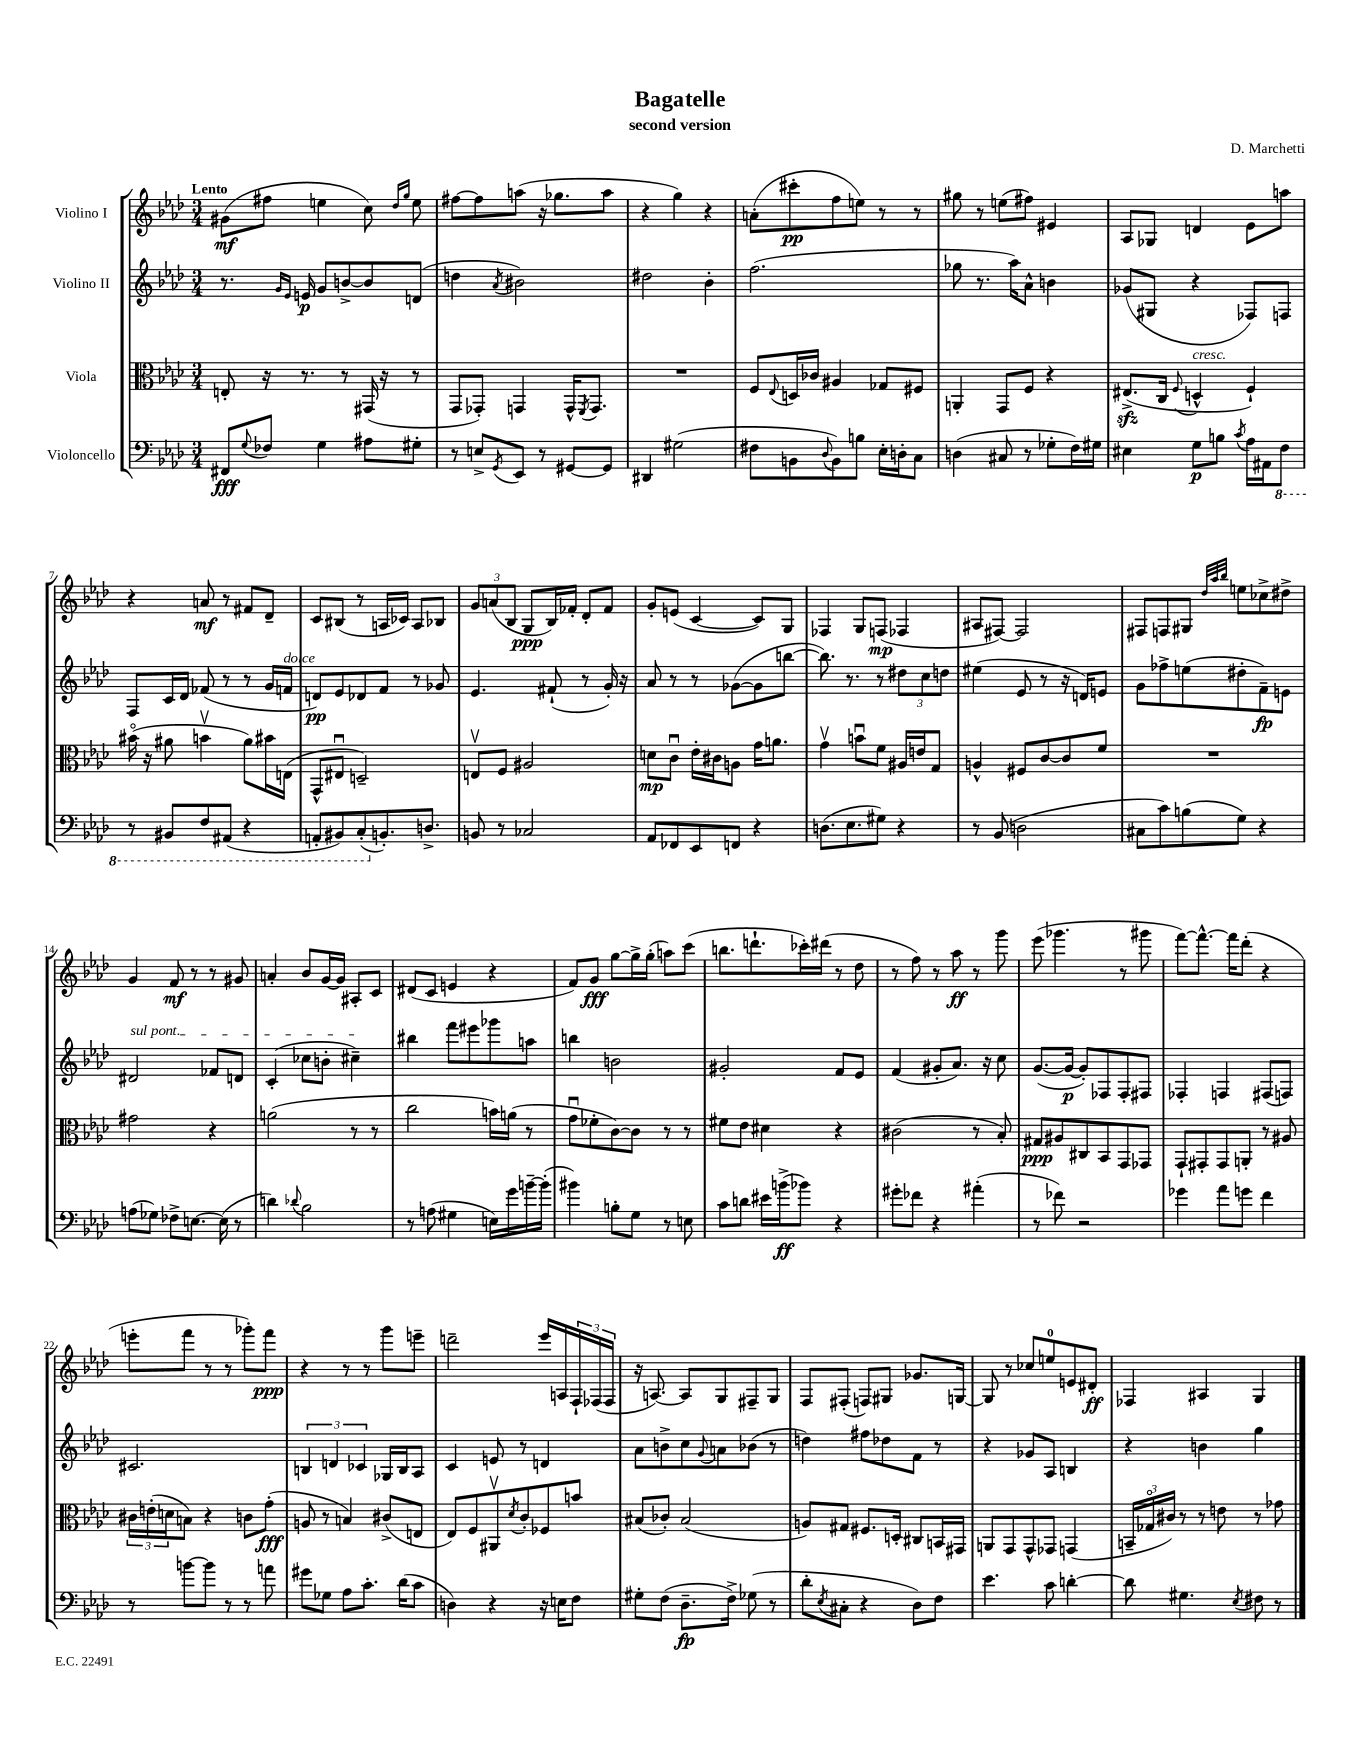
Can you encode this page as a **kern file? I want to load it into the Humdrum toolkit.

**kern	**dynam	**kern	**dynam	**kern	**dynam	**kern	**dynam
*part4	*part4	*part3	*part3	*part2	*part2	*part1	*part1
*staff4	*staff4	*staff3	*staff3	*staff2	*staff2	*staff1	*staff1
*I"Violoncello	*	*I"Viola	*	*I"Violino II	*	*I"Violino I	*
*clefF4	*	*clefC3	*	*clefG2	*	*clefG2	*
*k[b-e-a-d-]	*	*k[b-e-a-d-]	*	*k[b-e-a-d-]	*	*k[b-e-a-d-]	*
*M3/4	*	*M3/4	*	*M3/4	*	*M3/4	*
=1	=1	=1	=1	=1	=1	=1	=1
!	!	!	!	!	!	!LO:TX:a:B:t=Lento	!
8FF#X/L	fff	8En'/	.	8.r	.	(8g#X\L	mf
8qqG/	.	.	.	.	.	.	.
8F-X/J	.	16r	.	.	.	8ff#X\J	.
.	.	.	.	16qqg/LL	.	.	.
.	.	.	.	16qqe-/JJ	.	.	.
.	.	8.r	.	16en/	p	.	.
4G\	.	.	.	8g/L	.	4een\	.
.	.	8r	.	[8bn^/	.	.	.
8A#X\L	.	(16GG#X/	.	8b/]	.	8cc\)	.
.	.	16r	.	.	.	.	.
.	.	.	.	.	.	16qqdd-/LL	.
.	.	.	.	.	.	16qqgg/JJ	.
8G#X'\J	.	8r	.	(8dn/J	.	8ee\	.
=2	=2	=2	=2	=2	=2	=2	=2
8r	.	8GG/L	.	4ddn\	.	[8ff#X\L	.
8En^/L	.	8GG-X'/J)	.	.	.	8ff#\]	.
8qGG/	.	.	.	8qa-/	.	.	.
8EE-/J	.	4GGn/	.	2b#X\)	.	(8aan\J	.
8r	.	.	.	.	.	16r	.
.	.	.	.	.	.	8.gg-X\L	.
[8GG#X/L	.	16GG^^/KL	.	.	.	.	.
.	.	8qFF/	.	.	.	.	.
.	.	8.GG/J	.	.	.	.	.
8GG#/J]	.	.	.	.	.	8aa\J	.
=3	=3	=3	=3	=3	=3	=3	=3
4DD#X/	.	2.r	.	2dd#X\	.	4r	.
(2G#X\	.	.	.	.	.	4gg\)	.
.	.	.	.	4b-'\	.	4r	.
=4	=4	=4	=4	=4	=4	=4	=4
8F#X\L	.	8F/L	.	(2.ff\	.	(8an'\L	.
.	.	8qqE-/	.	.	.	.	.
8BBn\	.	16Dn/L	.	.	.	8ccc#X'\	pp
.	.	16c-X/JJ	.	.	.	.	.
8qqD-/	.	.	.	.	.	.	.
8BB\)	.	4A#X/	.	.	.	8ff\	.
8Bn\J	.	.	.	.	.	8een\J)	.
16E-'\LL	.	8G-X/L	.	.	.	8r	.
16Dn'\J	.	.	.	.	.	.	.
8C\J	.	8F#X/J	.	.	.	8r	.
=5	=5	=5	=5	=5	=5	=5	=5
(4Dn\	.	4AAn'/	.	8gg-X\	.	8gg#X\	.
.	.	.	.	8.r	.	8r	.
8C#X/	.	8GG/L	.	.	.	(8een\L	.
.	.	.	.	16aa-\KL)	.	.	.
8r	.	8F/J	.	8a-^^\J	.	8ff#X\J)	.
8G-X'\L	.	4r	.	4bn\	.	4e#X/	.
16F\L)	.	.	.	.	.	.	.
16G#X\JJ	.	.	.	.	.	.	.
=6	=6	=6	=6	=6	=6	=6	=6
4E#X\	.	(8.E#Xzz^/L	.	(8g-X/L	.	8A-/L	.
.	.	.	.	8G#X/J	.	8G-X/J	.
.	.	16C/Jk	.	.	.	.	.
.	.	8qqF/	.	.	.	.	.
!	!	!LO:TX:a:i:t=cresc.	!	!	!	!	!
8G\L	p	4Dn^^/	.	4r	.	4dn/	.
8Bn\J	.	.	.	.	.	.	.
8qc/	.	.	.	.	.	.	.
16A-\LL	.	4F`/)	.	8F-X/L)	.	8e-\L	.
16AA#X\J	.	.	.	.	.	.	.
*8ba	*	*	*	*	*	*	*
8FF\J	.	.	.	8Fn/J	.	8aan\J	.
!!LO:LB:g=z
=7	=7	=7	=7	=7	=7	=7	=7
8r	.	(16b#X\	.	8F/L	.	4r	.
.	.	16r	.	.	.	.	.
8BBB#X/L	.	8a#X\	.	16c/L	.	.	.
.	.	.	.	16d-/JJ	.	.	.
8FF/	.	4bnv\	.	(8f-X/	.	8an/	mf
(8AAA#X/J	.	.	.	8r	.	8r	.
4r	.	8a#\L)	.	8r	.	8f#X/L	.
.	.	16b#X\L	.	16g/LL	.	8d-~/J	.
!	!	!	!	!LO:TX:a:i:t=dolce	!	!	!
.	.	(16En\JJ	.	16fn/JJ	.	.	.
=8	=8	=8	=8	=8	=8	=8	=8
8AAAn'/L	.	8GG^^/L	.	8dn/L)	pp	8c/L	.
8BBB#X/)	.	8E#Xu/J	.	8e-/	.	(8B#X/J	.
(8CC'/	.	2Dn~/)	.	8d-X/	.	8r	.
*X8ba	*	*	*	*	*	*	*
8.BBn'/)	.	.	.	8f/J	.	16An/LL	.
.	.	.	.	.	.	16c-X/JJ)	.
.	.	.	.	8r	.	8A/L	.
8.Dn^/J	.	.	.	.	.	.	.
.	.	.	.	8g-X/	.	8B-X/J	.
=9	=9	=9	=9	=9	=9	=9	=9
8BBn/	.	8Env/L	.	4.e-/	.	12g/L	.
.	.	.	.	.	.	(12an/	.
8r	.	8F/J	.	.	.	.	.
.	.	.	.	.	.	12B-/J	.
2C-X/	.	2A#X/	.	.	.	8G/L	ppp
.	.	.	.	(8f#X`/	.	16B-/L)	.
.	.	.	.	.	.	16f-X'/JJ	.
.	.	.	.	8r	.	8d-'/L	.
.	.	.	.	16g'/)	.	8f-/J	.
.	.	.	.	16r	.	.	.
=10	=10	=10	=10	=10	=10	=10	=10
8AA-/L	.	8dn\L	mp	8a-/	.	8g'/L	.
8FF-X/	.	8cu\J	.	8r	.	(8en/J	.
8EE-/	.	16e-'\LL	.	8r	.	[4c/	.
.	.	16c#X\J	.	.	.	.	.
8FFn/J	.	8An\J	.	([8g-X\L	.	.	.
4r	.	16g\KL	.	8g-\]	.	8c/L])	.
.	.	8.an\J	.	.	.	.	.
.	.	.	.	[8bbn\J	.	8G/J	.
=11	=11	=11	=11	=11	=11	=11	=11
(8.Dn\L	.	4gv\	.	8.bb\])	.	4F-X/	.
8.E-\	.	.	.	8.r	.	.	.
.	.	8bnu\L	.	.	.	8G/L	.
8G#X\J)	.	8f\J	.	8r	.	(8Fn/J	mp
4r	.	16A#X/LL	.	12dd#X\L	.	4F-X/	.
.	.	16en/J	.	.	.	.	.
.	.	.	.	12cc\	.	.	.
.	.	8G/J	.	.	.	.	.
.	.	.	.	12ddn\J	.	.	.
=12	=12	=12	=12	=12	=12	=12	=12
8r	.	4An^^/	.	(4ee#X\	.	8A#X/L	.
(8BB-/	.	.	.	.	.	[8F#X/J)	.
2Dn\	.	8F#X/L	.	8e-/	.	2F#/]	.
.	.	[8c/	.	8r	.	.	.
.	.	8c/]	.	16r	.	.	.
.	.	.	.	16dn/KL)	.	.	.
.	.	8f/J	.	8en/J	.	.	.
=13	=13	=13	=13	=13	=13	=13	=13
8C#X\L	.	2.r	.	8g\L	.	8F#X/L	.
8c\)	.	.	.	8ff-X^\	.	8Fn/	.
(8Bn\	.	.	.	(8een\	.	8G#X/J	.
.	.	.	.	.	.	32qqdd-/LLL	.
.	.	.	.	.	.	32qqaa-/	.
.	.	.	.	.	.	32qqbb-/JJJ	.
8G\J)	.	.	.	8dd#X'\	.	8een\L	.
4r	.	.	.	8f~\)	fp	8cc-X^\	.
.	.	.	.	8en\J	.	8dd#X^\J	.
!!LO:LB:g=z
=14	=14	=14	=14	=14	=14	=14	=14
!	!	!	!	!LO:TX:a:i:t=sul pont.	!	!	!
(8An\L	.	2g#X\	.	2d#X/	.	4g/	.
8G-X\J)	.	.	.	.	.	.	.
8F-X^\L	.	.	.	.	.	8f/	mf
[8.En\J	.	.	.	.	.	8r	.
.	.	4r	.	8f-X/L	.	8r	.
(16E\]	.	.	.	.	.	.	.
8r	.	.	.	8dn/J	.	8g#X/	.
=15	=15	=15	=15	=15	=15	=15	=15
4dn\)	.	(2an\	.	(4c'/	.	4an'/	.
8qqd-X/	.	.	.	.	.	.	.
2B-\	.	.	.	8cc-X\L	.	8b-/L	.
.	.	.	.	8bn'\J	.	[16g/L	.
.	.	.	.	.	.	16g/JJ]	.
.	.	8r	.	4cc#X~\)	.	8A#X'/L	.
.	.	8r	.	.	.	8c/J	.
=16	=16	=16	=16	=16	=16	=16	=16
8r	.	2cc\	.	4bb#X\	.	(8d#X/L	.
(8An\	.	.	.	.	.	8c/J	.
4G#X\	.	.	.	8fff\L	.	4en/	.
.	.	.	.	8eee#X\	.	.	.
16En\LL)	.	16bn\LL)	.	8ggg-X\	.	4r	.
16g\	.	(16an\JJ	.	.	.	.	.
[16bn~\	.	8r	.	8aan\J	.	.	.
(16b'\JJ]	.	.	.	.	.	.	.
=17	=17	=17	=17	=17	=17	=17	=17
4b#X\)	.	8gu\L	.	4bbn\	.	8f/L)	.
.	.	8f-X'\	.	.	.	8g/J	fff
8Bn'\L	.	[8c\)	.	2bn\	.	[8gg\L	.
8G\J	.	8c\J]	.	.	.	16gg^\L]	.
.	.	.	.	.	.	(16gg'\JJ	.
8r	.	8r	.	.	.	8aan\L)	.
8En\	.	8r	.	.	.	(8ccc\J	.
=18	=18	=18	=18	=18	=18	=18	=18
8c\L	.	8f#X\L	.	2g#X'/	.	8.bbn\L	.
8dn\J	.	8e-\J	.	.	.	.	.
.	.	.	.	.	.	8.dddn`\	.
16e#X\LL	.	4d#X\	.	.	.	.	.
(16bn^\J	ff	.	.	.	.	.	.
8b-X\J)	.	.	.	.	.	16ccc-X'\L)	.
.	.	.	.	.	.	(16ddd#X\JJ	.
4r	.	4r	.	8f/L	.	8r	.
.	.	.	.	8e-/J	.	8dd-\	.
=19	=19	=19	=19	=19	=19	=19	=19
8g#X'\L	.	(2c#X\	.	(4f/	.	8r	.
8f-X\J	.	.	.	.	.	8ff\)	.
4r	.	.	.	8g#X'/L	.	8r	.
.	.	.	.	8.a-/J)	.	8aa-\	ff
(4a#X'\	.	8r	.	.	.	8r	.
.	.	.	.	16r	.	.	.
.	.	8B-'/)	.	8cc\	.	8ggg\	.
=20	=20	=20	=20	=20	=20	=20	=20
8r	.	8G#X/L	ppp	([8.g/L	.	(8eee-\	.
8f-X\)	.	8A#X/	.	.	.	4.ggg-X\	.
.	.	.	.	16g/Jk_	p	.	.
2r	.	8C#X/	.	8g'/L])	.	.	.
.	.	8BB-/	.	8F-X/	.	.	.
.	.	8GG/	.	8F-'/	.	8r	.
.	.	8GG-X/J	.	8F#X/J	.	8ggg#X\	.
=21	=21	=21	=21	=21	=21	=21	=21
4g-X\	.	8GG`/L	.	4F-X'/	.	[8fff\L)	.
.	.	8GG#X'/	.	.	.	8.fff^^\J_	.
8a-\L	.	8GG#/	.	4Fn/	.	.	.
.	.	.	.	.	.	16fff\KL]	.
8gn\J	.	8AAn'/J	.	.	.	(8ddd-'\J	.
4f\	.	8r	.	(8F#X/L	.	4r	.
.	.	8A#X/	.	8Fn/J)	.	.	.
!!LO:LB:g=z
=22	=22	=22	=22	=22	=22	=22	=22
8r	.	24c#X\LL	.	2.c#X/	.	8eeen'\L	.
.	.	(24en'\	.	.	.	.	.
.	.	24dn\J	.	.	.	.	.
[8bn\L	.	8Bn\J)	.	.	.	8fff\J	.
8b\J]	.	4r	.	.	.	8r	.
8r	.	.	.	.	.	8r	.
8r	.	8cn\L	.	.	.	8ggg-X'\L)	.
8an\	.	(8g'\J	fff	.	.	8fff\J	ppp
=23	=23	=23	=23	=23	=23	=23	=23
8g#X\L	.	8An/	.	6Bn/	.	4r	.
8G-X\J	.	8r	.	.	.	.	.
.	.	.	.	6dn/	.	.	.
8A-\L	.	4Bn/)	.	.	.	8r	.
.	.	.	.	6c-X/	.	.	.
8.c'\J	.	.	.	.	.	8r	.
.	.	(8c#X^/L	.	16G-X/LL	.	8ggg\L	.
(16d-\KL	.	.	.	16B/J	.	.	.
8c\J	.	8En/J	.	8A-/J	.	8eeen~\J	.
=24	=24	=24	=24	=24	=24	=24	=24
4Dn\)	.	8E-/L)	.	4c/	.	2dddn~\	.
.	.	8F/	.	.	.	.	.
4r	.	8AA#Xv/	.	8en/	.	.	.
.	.	8qd-/	.	.	.	.	.
.	.	8c'/	.	8r	.	.	.
16r	.	8F-X/	.	4dn/	.	16eee-/LL	.
16En\KL	.	.	.	.	.	16An/	.
8F\J	.	8bn/J	.	.	.	24F`/	.
.	.	.	.	.	.	(24F-X/	.
.	.	.	.	.	.	24F-/JJ	.
=25	=25	=25	=25	=25	=25	=25	=25
8G#X'\L	.	(8B#X/L	.	8a-\L	.	16r	.
.	.	.	.	.	.	[8.An/)	.
(8F\J	.	8c-X'/J)	.	8bn^\	.	.	.
8.D-~\L	fp	(2B#/	.	8cc\	.	8A/L]	.
.	.	.	.	8qqg/	.	.	.
.	.	.	.	8an\	.	8G/	.
16F^\Jk)	.	.	.	.	.	.	.
(8G-X\	.	.	.	(8b-X\J	.	8F#X~/	.
8r	.	.	.	8r	.	8G/J	.
=26	=26	=26	=26	=26	=26	=26	=26
8d-'\L	.	8An/L)	.	4ddn\)	.	8F/L	.
8qE-/	.	.	.	.	.	.	.
8C#X'\J	.	8G#X/J	.	.	.	(8F#X'/J	.
4r	.	8.F#X/L	.	8ff#X\L	.	8Fn/L)	.
.	.	.	.	8dd-X\	.	8G#X/J	.
.	.	16Dn'/Jk	.	.	.	.	.
8D-\L)	.	8C#X/L	.	8f\J	.	8.g-X/L	.
8F\J	.	16BBn/L	.	8r	.	.	.
.	.	16GG#X/JJ	.	.	.	[16Gn/Jk	.
=27	=27	=27	=27	=27	=27	=27	=27
4.e-\	.	8AAn/L	.	4r	.	8G/]	.
.	.	8GG/	.	.	.	8r	.
.	.	8GG^^/	.	8g-X/L	.	8cc-X/L	.
8c\	.	8GG-X/J	.	8A-/J	.	8een/	.
[4dn'\	.	(4GGn/	.	4Bn/	.	8en/	.
.	.	.	.	.	.	8d#X'/J	ff
=28	=28	=28	=28	=28	=28	=28	=28
8d\]	.	24BBn~/LL	.	4r	.	4F-X/	.
.	.	24G-X/	.	.	.	.	.
.	.	24c#X/JJ)	.	.	.	.	.
4.G#X\	.	8r	.	.	.	.	.
.	.	8r	.	4bn\	.	4A#X/	.
.	.	8en\	.	.	.	.	.
8qE-/	.	.	.	.	.	.	.
8F#X\	.	8r	.	4gg\	.	4G/	.
8r	.	8g-X\	.	.	.	.	.
==	==	==	==	==	==	==	==
*-	*-	*-	*-	*-	*-	*-	*-
